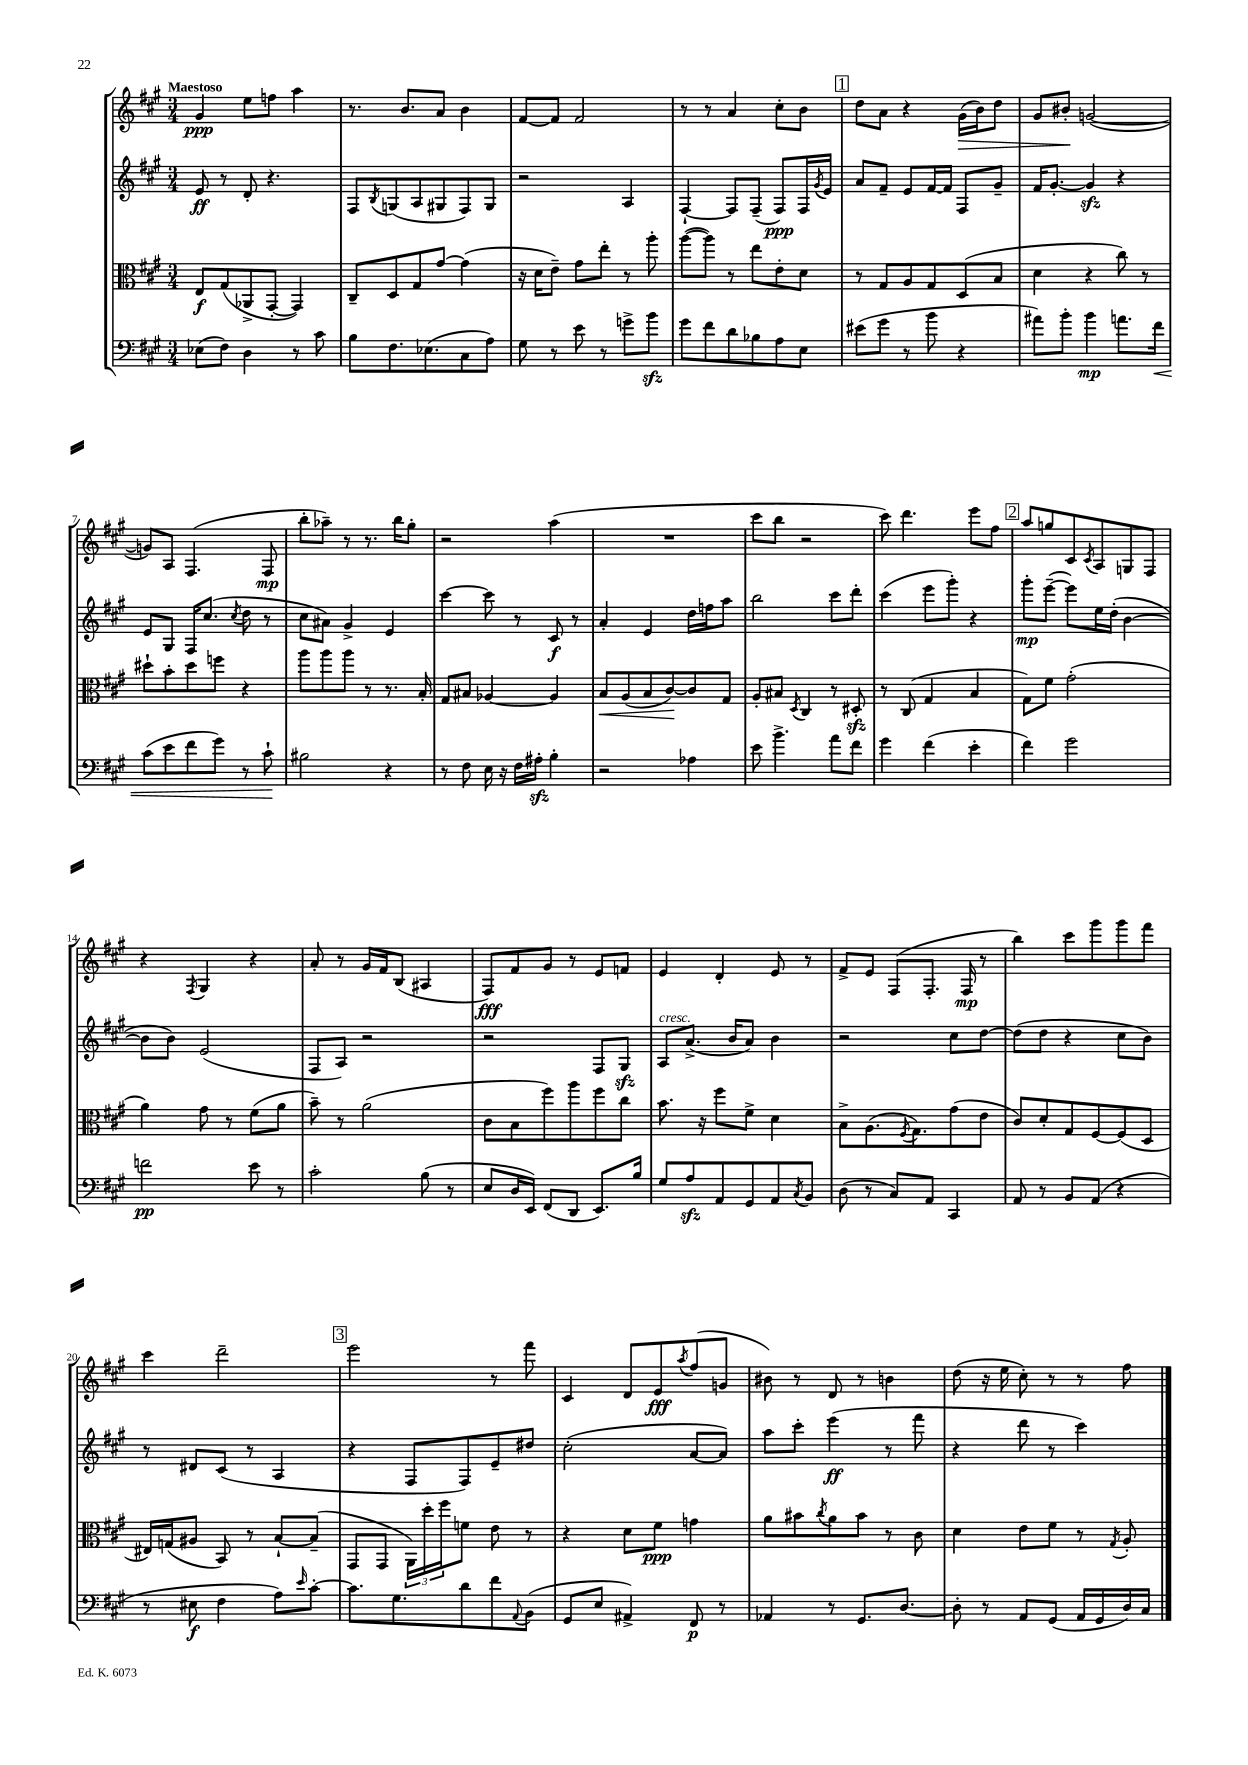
<<
\new StaffGroup <<
\new Staff = "s0" {
    \clef treble \key a \major \numericTimeSignature \time 3/4 \tempo "Maestoso"
    gis'4\ppp e''8 f''8 a''4 |
    r8. b'8. a'8 b'4 |
    fis'8~ fis'8 fis'2 |
    r8 r8 a'4 cis''8-. b'8 |
    \mark \markup { \box "1" } d''8 a'8 r4 gis'16\>( b'16) d''8 |
    gis'8 bis'8-.\! g'2~( |
    g'8) a8 fis4.( fis8\mp |
    b''8-. aes''8--) r8 r8. b''16 gis''8-. |
    r2 a''4( |
    R2. |
    cis'''8 b''8 r2 |
    cis'''8) d'''4. e'''8 fis''8 |
    \mark \markup { \box "2" } a''8 g''8 cis'8 \acciaccatura { cis'8 } a8 g8 fis8 |
    r4 \acciaccatura { fis8 } gis4 r4 |
    a'8-. r8 gis'16 fis'16 b8( ais4 |
    fis8\fff) fis'8 gis'8 r8 e'8 f'8 |
    e'4 d'4-. e'8 r8 |
    fis'8-> e'8 fis8( fis8.-. fis16\mp r8 |
    b''4) cis'''8 gis'''8 gis'''8 fis'''8 |
    cis'''4 d'''2-- |
    \mark \markup { \box "3" } e'''2 r8 fis'''8 |
    cis'4 d'8 e'8\fff \acciaccatura { a''8 } fis''8( g'8 |
    bis'8) r8 d'8 r8 b'4 |
    d''8( r16 e''16 cis''8-.) r8 r8 fis''8 \bar "|." |
}
\new Staff = "s1" {
    \clef treble \key a \major \numericTimeSignature \time 3/4
    e'8\ff r8 d'8-. r4. |
    fis8 \acciaccatura { b8 } g8( a8 gis8 fis8) gis8 |
    r2 a4 |
    fis4~-! fis8 fis8--( fis8\ppp) fis16 \acciaccatura { gis'8 } e'16 |
    \mark \markup { \box "1" } a'8 fis'8-- e'8 fis'16~ fis'16 fis8 gis'8-- |
    fis'16 gis'8.~-. gis'4\sfz r4 |
    e'8 gis8 fis16 cis''8.( \acciaccatura { cis''8 } d''8 r8 |
    cis''8 ais'8) gis'4-> e'4 |
    cis'''4~ cis'''8 r8 cis'8\f r8 |
    a'4-. e'4 d''16 f''16 a''8 |
    b''2 cis'''8 d'''8-. |
    cis'''4( e'''8 gis'''8-.) r4 |
    \mark \markup { \box "2" } gis'''8-.\mp e'''8~--( e'''8) e''16 d''16-.( b'4~ |
    b'8 b'8) e'2( |
    fis8 a8) r2 |
    r2 fis8 gis8\sfz |
    a8^\markup { \italic "cresc." } a'8.->( b'16 a'8) b'4 |
    r2 cis''8 d''8~ |
    d''8( d''8 r4 cis''8 b'8) |
    r8 dis'8 cis'8( r8 a4 |
    \mark \markup { \box "3" } r4 fis8 fis8) e'8-- dis''8 |
    cis''2-.( a'8~ a'8) |
    a''8 cis'''8-. e'''4\ff( r8 fis'''8 |
    r4 d'''8 r8 cis'''4) \bar "|." |
}
\new Staff = "s2" {
    \clef alto \key a \major \numericTimeSignature \time 3/4
    e8\f gis8( aes,8-> gis,8~-. gis,4) |
    cis8-- d8 gis8 gis'8~ gis'4( |
    r16 d'16 e'8--) gis'8 e''8-. r8 a''8-. |
    a''8~( a''8) r8 e''8 e'8-. d'8 |
    \mark \markup { \box "1" } r8 gis8 a8 gis8 d8( b8 |
    d'4 r4 cis''8) r8 |
    dis''8-! b'8-. dis''8 f''8 r4 |
    a''8 a''8 a''8 r8 r8. b16-. |
    gis8 bis8 aes4~ aes4 |
    b8\< a8( b8 cis'8~\!) cis'8 gis8 |
    a8-. bis8 \acciaccatura { d8 } cis4 r8 dis8-.\sfz |
    r8 cis8( gis4 b4 |
    \mark \markup { \box "2" } gis8) fis'8 gis'2-.( |
    a'4) gis'8 r8 fis'8( a'8 |
    b'8--) r8 a'2( |
    cis'8 b8 fis''8) a''8 fis''8 cis''8 |
    b'8. r16 fis''8 fis'8-> d'4 |
    b8-> a8.( \acciaccatura { fis8 } gis8.) gis'8( e'8 |
    cis'8) d'8-. gis8 fis8~ fis8( d8 |
    eis16) g16( ais8 b,8) r8 b8~-! b8--( |
    \mark \markup { \box "3" } gis,8 gis,8 \tuplet 3/2 { a,16) d''16-. fis''16 } f'8 e'8 r8 |
    r4 d'8 fis'8\ppp g'4 |
    a'8 bis'8 \acciaccatura { cis''8 } a'8 bis'8 r8 cis'8 |
    d'4 e'8 fis'8 r8 \acciaccatura { gis8 } a8-. \bar "|." |
}
\new Staff = "s3" {
    \clef bass \key a \major \numericTimeSignature \time 3/4
    ees8( fis8) d4 r8 cis'8 |
    b8 fis8. ees8.( cis8 a8) |
    gis8 r8 e'8 r8 g'8-> b'8\sfz |
    gis'8 fis'8 d'8 bes8 a8 e8 |
    \mark \markup { \box "1" } eis'8( gis'8 r8 b'8 r4 |
    ais'8) b'8-. b'4\mp a'8. fis'16\< |
    cis'8( e'8 fis'8 gis'8) r8 cis'8-!\! |
    bis2 r4 |
    r8 fis8 e16 r16 fis16 ais16-.\sfz b4-. |
    r2 aes4 |
    e'8 b'4.-> a'8 fis'8 |
    gis'4 fis'4( e'4-. |
    \mark \markup { \box "2" } fis'4) gis'2 |
    f'2\pp e'8 r8 |
    cis'2-. b8( r8 |
    e8 d16 e,16) fis,8( d,8 e,8.) b16 |
    gis8 a8\sfz a,8 gis,8 a,8 \acciaccatura { cis8 } b,8 |
    d8( r8 cis8) a,8 cis,4 |
    a,8 r8 b,8 a,8( r4 |
    r8 eis8\f fis4 a8) \grace { e'16 } cis'8~-. |
    \mark \markup { \box "3" } cis'8. gis8. d'8 fis'8 \appoggiatura { a,8 } b,8( |
    gis,8 e8 ais,4->) fis,8\p r8 |
    aes,4 r8 gis,8. d8.~ |
    d8-. r8 a,8 gis,8( a,16 gis,16 d16) cis16 \bar "|." |
}
>>
>>
